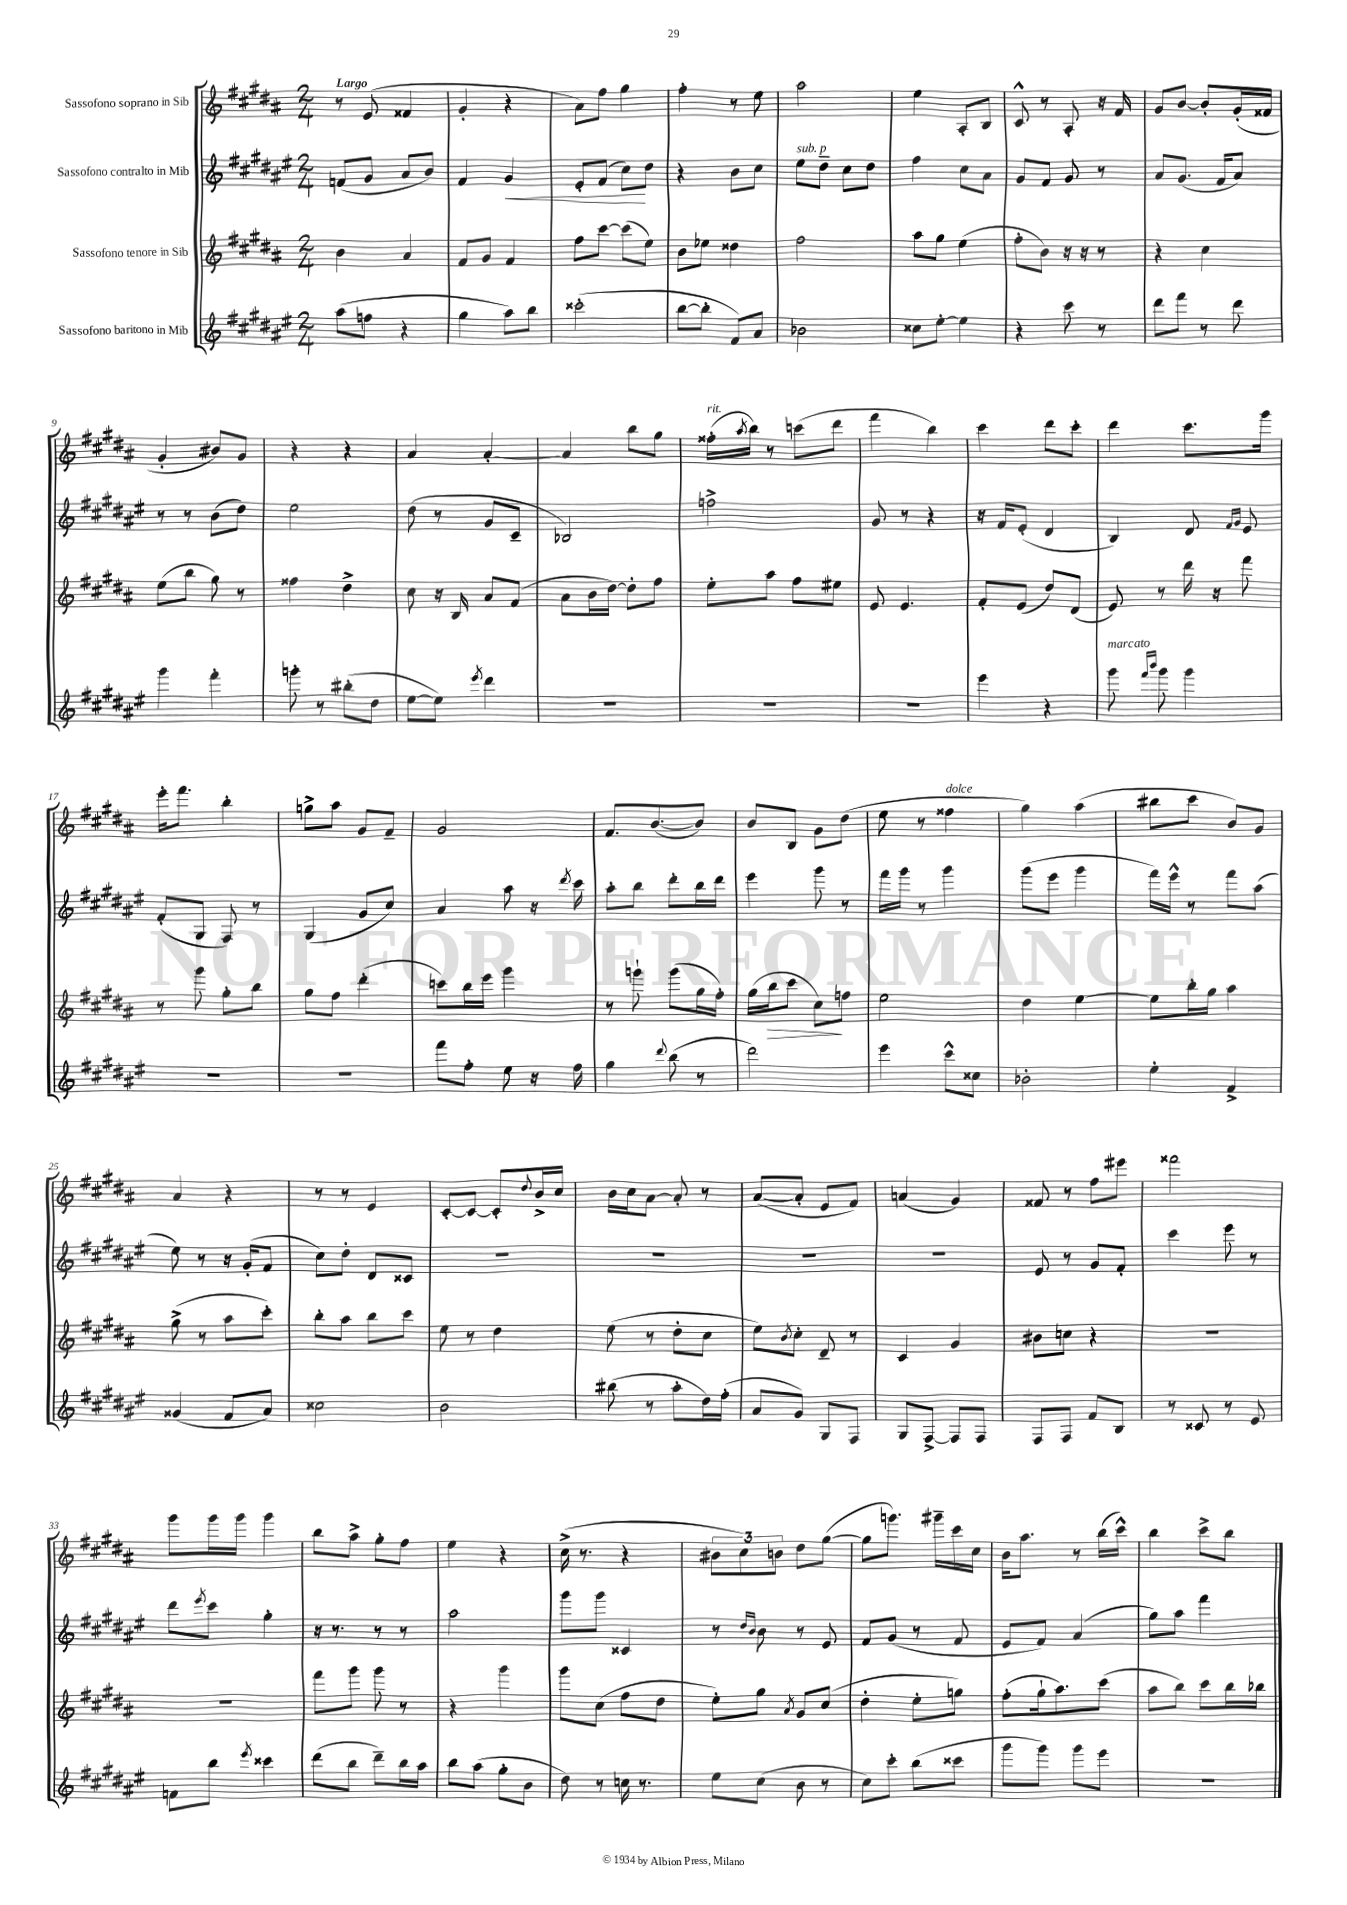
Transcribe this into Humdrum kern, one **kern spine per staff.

**kern	**kern	**kern	**kern
*staff4	*staff3	*staff2	*staff1
*clefG2	*clefG2	*clefG2	*clefG2
*k[f#c#g#d#a#e#]	*k[f#c#g#d#a#]	*k[f#c#g#d#a#e#]	*k[f#c#g#d#a#]
*M2/4	*M2/4	*M2/4	*M2/4
(8aa#	4b	(8f	8r
8ff	.	8g#	(8e
4r	4a#	8a#	4f##
.	.	8b)	.
=	=	=	=
4gg#	8f#	4f#	4g#'
.	8g#	.	.
8aa#)	4f#	4g#	4r
8bb	.	.	.
=	=	=	=
(2ccc##'	8ff#	8e#'	8a#)
.	[8ccc#	(8f#	8ff#
.	(8ccc#]	8cc#)	4gg#
.	8ee)	8dd#	.
=	=	=	=
[8bb	8b	4r	4ff#'
8bb']	8ee-	.	.
8f#)	4dd##	8b	8r
8a#	.	8cc#	8ee
=	=	=	=
2b-	2ff#	8ee#	2aa#
.	.	8dd#~	.
.	.	8cc#	.
.	.	8dd#	.
=	=	=	=
8cc##	8aa#	4ff#	4ee
[8ee#'	8gg#	.	.
4ee#]	(4ee	8cc#	8A#'
.	.	8a#	8B
=	=	=	=
4r	8ff#'	8g#	8c#^^
.	8b)	8f#	8r
8ccc#	16r	8g#	8A#'
.	16r	.	.
8r	8r	8r	16r
.	.	.	16f#
=	=	=	=
8ddd#	4r	8a#	8g#
8fff#	.	(8.g#	[8b
8r	4cc#	.	8b']
.	.	16f#	.
8ddd#	.	8a#)	(16g#'
.	.	.	16f##
=	=	=	=
4ggg#	(8ee	8r	4g#'
.	8bb	8r	.
4fff#'	8gg#)	(8b	8b#)
.	8r	8dd#)	8g#
=	=	=	=
8ggg'	4ff##	2ee#	4r
8r	.	.	.
(8bb#'	4dd#^	.	4r
8dd#	.	.	.
=	=	=	=
[8ee#	8cc#	(8dd#	4a#
8ee#])	16r	8r	.
.	16B	.	.
8qeee#	.	.	.
4ddd#	8a#	8g#	[4a#'
.	(8f#	8c#~	.
=	=	=	=
2r	8a#	2B-)	4a#]
.	16b	.	.
.	[16dd#)	.	.
.	8dd#']	.	8bb
.	8ff#	.	8gg#
=	=	=	=
2r	8ee'	2ff^	(16ff##'
.	.	.	8qaa#
.	.	.	16bb)
.	8aa#	.	8r
.	8ff#	.	(8ccc
.	8ee#	.	8ddd#
=	=	=	=
2r	8e	8g#	4fff#
.	4.e	8r	.
.	.	4r	4bb)
=	=	=	=
4eee#	8f#'	16r	4ccc#
.	.	16f#	.
.	(8e	(8e#'	.
4r	8dd#)	4d#	8ddd#
.	(8d#	.	8ccc#'
=	=	=	=
8ggg#	8e)	4B)	4ddd#
16qqfff#	.	.	.
16qqbbb	.	.	.
8ggg#	8r	.	.
4ggg#	16ddd#	8d#	8.ccc#
.	16r	.	.
.	.	16qqf#	.
.	.	16qqg#	.
.	8fff#	8e#	.
.	.	.	16ggg#
=	=	=	=
2r	8r	(8f#'	16eee'
.	.	.	8.fff#
.	8ggg#	8G#	.
.	8gg#'	8F#)	4bb'
.	8bb	8r	.
=	=	=	=
2r	8gg#	(4G#	8gg^
.	8ff#	.	8aa#
.	(4ddd#'	8g#	8g#
.	.	8cc#)	8f#~
=	=	=	=
8fff#	8ccc)	4a#	2g#
8ff#'	16bb	.	.
.	16eee	.	.
8ee#	4ggg#	8aa#	.
16r	.	16r	.
.	.	8qddd#	.
16ff#	.	16ccc#	.
=	=	=	=
4gg#	8r	8aa#'	8.f#
.	8ggg`	8bb	.
.	.	.	([8.b
8qqddd#	.	.	.
(8bb	(8ggg	8ddd#'	.
8r	16gg#	16bb	8b])
.	16ff#')	16ddd#	.
=	=	=	=
2ddd#)	(16gg#	4eee#	8b
.	16bb	.	.
.	8ccc#	.	8B
.	8cc#)	8ggg#	8g#
.	8ff	8r	(8dd#
=	=	=	=
4eee#	2ee	16fff#	8ee
.	.	16ggg#	.
.	.	8r	8r
8ccc#^^	.	4ggg#	4ff##
8cc##	.	.	.
=	=	=	=
2b-'	4dd#	(8ggg#	4gg#)
.	.	8eee#	.
.	[4ee	4ggg#	(4aa#
=	=	=	=
4ee#'	8ee]	16fff#)	8bb#
.	.	16eee#^^	.
.	16bb'	8r	8ccc#
.	16gg#	.	.
4f#^	4aa#	8fff#	8b)
.	.	(8aa#	8g#
=	=	=	=
(4g##	(8gg#^	8ee#)	4a#
.	8r	8r	.
8f#	8aa#	16r	4r
.	.	(16g#'	.
8a#)	8ccc#')	8f#	.
=	=	=	=
2cc##	8bb'	8cc#)	8r
.	8aa#	8dd#'	8r
.	8bb	8d#	4e
.	8ccc#	8c##	.
=	=	=	=
2b	8ee	2r	[8c#'
.	8r	.	8c#_
.	4dd#	.	8c#']
.	.	.	8qqdd#
.	.	.	16b^
.	.	.	16cc#
=	=	=	=
(8bb#	(8ee	2r	16b
.	.	.	16cc#
8r	8r	.	[8a#
8aa#'	8dd#'	.	8a#']
16dd#)	8cc#	.	8r
(16ff#'	.	.	.
=	=	=	=
8a#	8ee)	2r	([8a#
.	8qb	.	.
8g#)	8cc#'	.	8a#']
8G#	8d#~	.	8e
8F#	8r	.	8f#)
=	=	=	=
8G#	4c#	2r	(4a
[8F#^	.	.	.
8F#]	4g#	.	4g#)
8F#	.	.	.
=	=	=	=
8F#	8b#	8e#	8f##
8F#	8cc	8r	8r
8f#	4r	8g#	8ff#
8B	.	8f#'	8eee#
=	=	=	=
8r	2r	4ccc#	2fff##
8c##	.	.	.
8r	.	8eee#	.
8e#	.	8r	.
=	=	=	=
8f	2r	8ddd#	8ggg#
.	.	8qeee#	.
8bb	.	8ccc#	16ggg#
.	.	.	16ggg#
8qeee#	.	.	.
4ccc##	.	4gg#'	4ggg#
=	=	=	=
(8ddd#	8fff#	16r	8bb
.	.	8.r	.
8bb	8ggg#	.	8aa#^
8ddd#~)	8ggg#	8r	8gg#'
16bb	8r	8r	8ff#
16aa#	.	.	.
=	=	=	=
8bb	4r	2aa#	4ee
(8aa#	.	.	.
8gg#'	4ggg#	.	4r
8b	.	.	.
=	=	=	=
8dd#)	8ggg#	8ggg#	(16cc#^
.	.	.	8.r
8r	(8cc#	8ggg#	.
16cc	8ff#	4c##	4r
8.r	.	.	.
.	8dd#	.	.
=	=	=	=
8ee#	8ee')	8r	12b#
.	.	.	12cc#)
.	.	16qqdd#	.
.	.	16qqb	.
(8cc#	8gg#	8b	.
.	.	.	12b
.	8qa#	.	.
8b	8g#	8r	8dd#
8r	(8cc#	8e#	([8gg#
=	=	=	=
8cc#)	4dd#'	8f#	8gg#]
8ccc#'	.	(8g#	8.ggg)
(8bb	8ee'	8r	.
.	.	.	16ggg#~
8ccc##	8gg)	8f#	16ccc#
.	.	.	16cc#
=	=	=	=
8ggg#	(8ff#'	8e#	16b
.	.	.	8.aa#
8ggg#)	16gg#`	8f#)	.
.	8.aa#)	.	.
8ggg#	.	(4a#	8r
8eee#	(8ccc#	.	(16bb
.	.	.	16ccc#^^)
=	=	=	=
2r	8aa#	8gg#)	4bb
.	8bb)	8aa#	.
.	8ccc#	4fff#	8ccc#^
.	16bb	.	8bb
.	16bb-	.	.
==	==	==	==
*-	*-	*-	*-
